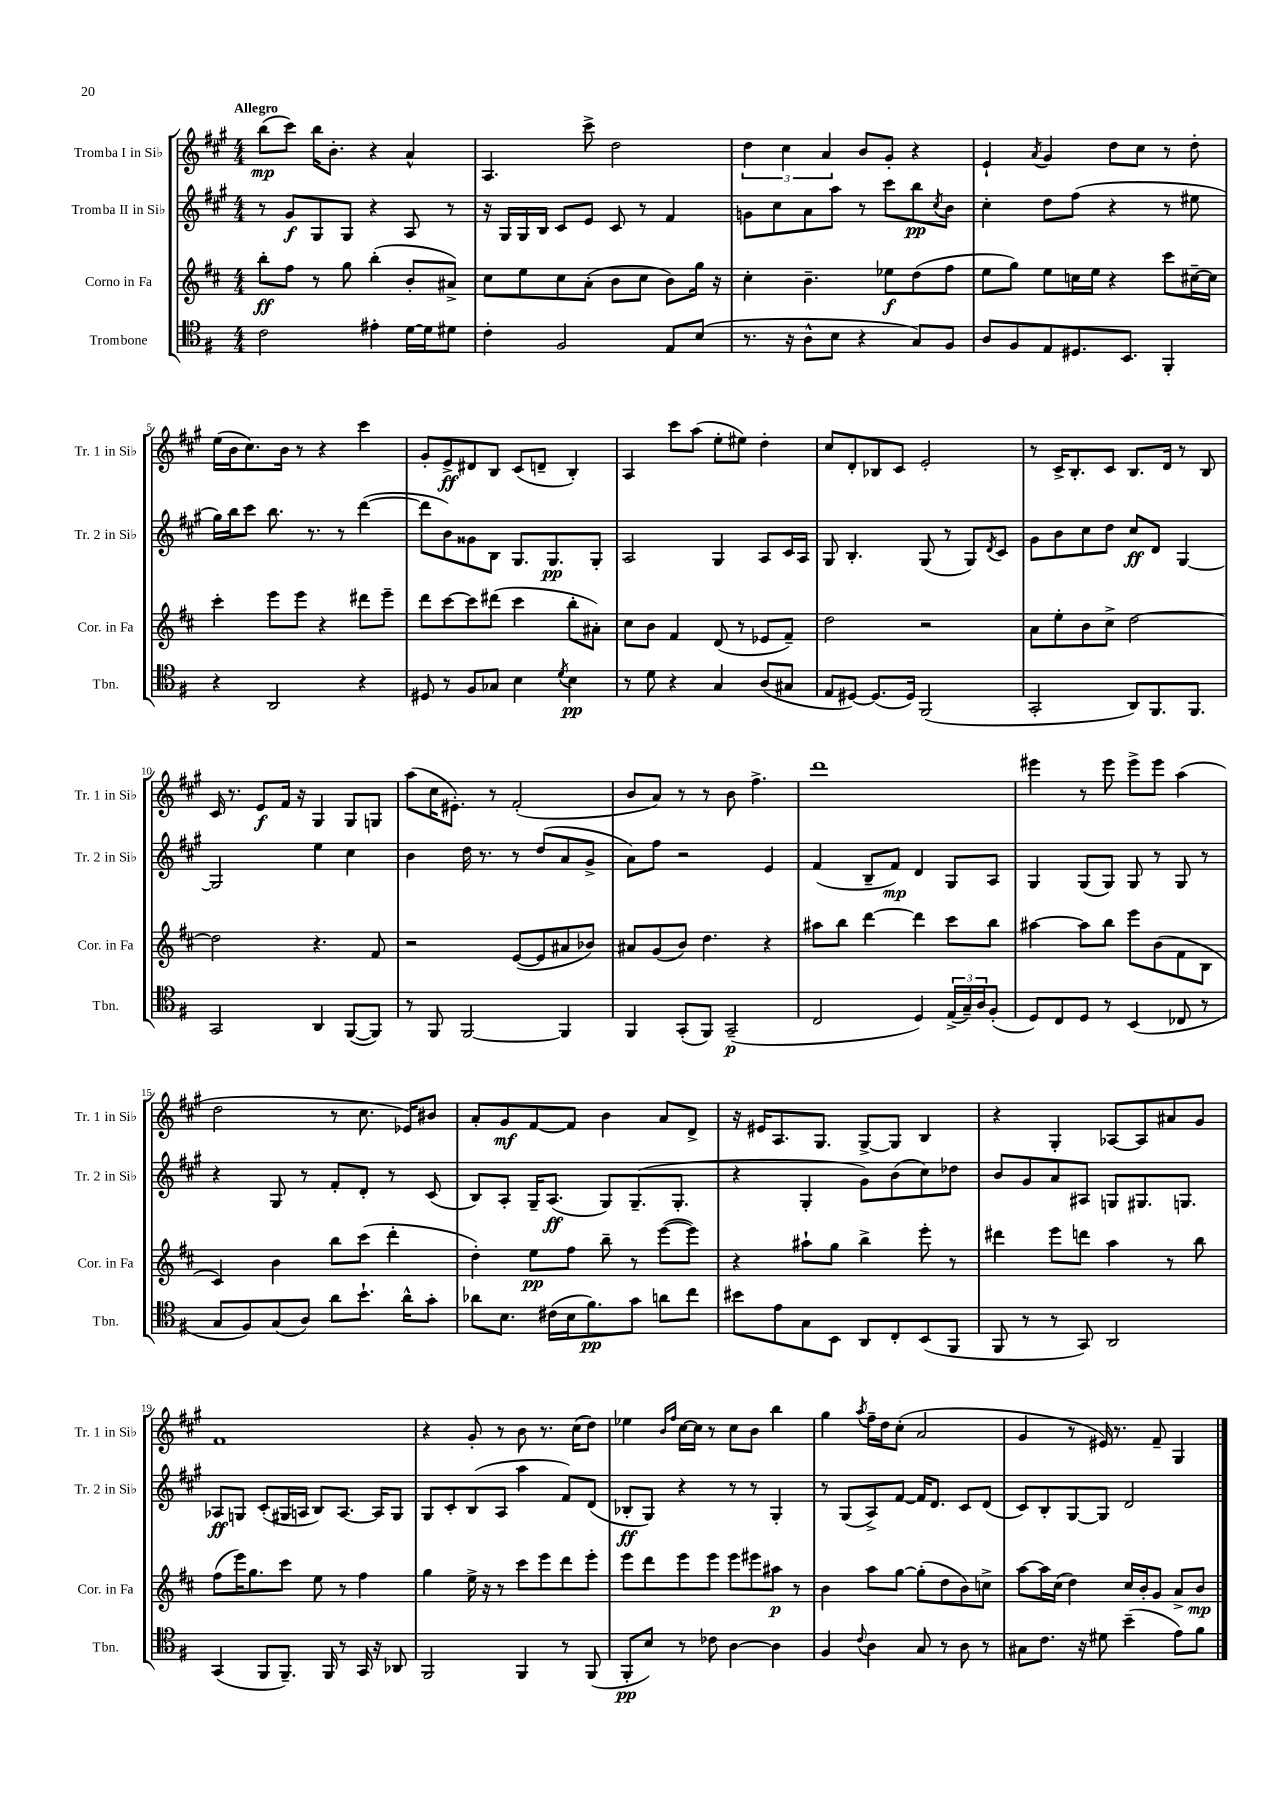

**kern	**dynam	**kern	**dynam	**kern	**dynam	**kern	**dynam
*part4	*part4	*part3	*part3	*part2	*part2	*part1	*part1
*staff4	*staff4	*staff3	*staff3	*staff2	*staff2	*staff1	*staff1
*I"Trombone	*	*I"Corno in Fa	*	*I"Tromba II in Si♭	*	*I"Tromba I in Si♭	*
*I'Tbn.	*	*I'Cor. in Fa	*	*I'Tr. 2 in Si♭	*	*I'Tr. 1 in Si♭	*
*clefC4	*	*clefG2	*	*clefG2	*	*clefG2	*
*k[f#]	*	*k[f#c#]	*	*k[f#c#g#]	*	*k[f#c#g#]	*
*M4/4	*	*M4/4	*	*M4/4	*	*M4/4	*
=1	=1	=1	=1	=1	=1	=1	=1
!	!	!	!	!	!	!LO:TX:a:B:t=Allegro	!
2c\	.	8bb'\L	ff	8r	.	(8bb\L	mp
.	.	8ff#\J	.	8g#/L	f	8ccc#\J)	.
.	.	8r	.	8G#/	.	16bb\KL	.
.	.	.	.	.	.	8.b'\J	.
.	.	8gg\	.	8G#/J	.	.	.
4e#X'\	.	(4bb'\	.	4r	.	4r	.
[16d\LL	.	8b'/L	.	8A/	.	4a^^/	.
16d\J]	.	.	.	.	.	.	.
8d#X\J	.	8a#X^/J)	.	8r	.	.	.
=2	=2	=2	=2	=2	=2	=2	=2
4c'\	.	8cc#\L	.	16r	.	4.A/	.
.	.	.	.	16G#/LL	.	.	.
.	.	8ee\	.	16G#/	.	.	.
.	.	.	.	16B/JJ	.	.	.
2F#/	.	8cc#\	.	8c#/L	.	.	.
.	.	(8a'\J	.	8e/J	.	8ccc#^\	.
.	.	8b\L	.	8c#/	.	2dd\	.
.	.	8cc#\J	.	8r	.	.	.
8E/L	.	8b\L)	.	4f#/	.	.	.
(8B/J	.	16gg\Jk	.	.	.	.	.
.	.	16r	.	.	.	.	.
=3	=3	=3	=3	=3	=3	=3	=3
8.r	.	4cc#'\	.	8gn\L	.	6dd\	.
.	.	.	.	8cc#\	.	.	.
.	.	.	.	.	.	6cc#\	.
16r	.	.	.	.	.	.	.
8A^^\L	.	4.b~\	.	8a\	.	.	.
.	.	.	.	.	.	6a/	.
8B\J	.	.	.	8aa\J	.	.	.
4r	.	.	.	8r	.	8b/L	.
.	.	8ee-X\L	f	8ccc#\L	.	8g#'/J	.
8G/L)	.	(8dd\	.	8bb\	pp	4r	.
.	.	.	.	8qcc#/	.	.	.
8F#/J	.	8ff#\J	.	8b\J	.	.	.
=4	=4	=4	=4	=4	=4	=4	=4
8A/L	.	8ee\L	.	4cc#'\	.	4e`/	.
8F#/	.	8gg\J)	.	.	.	.	.
.	.	.	.	.	.	8qa/	.
8E/	.	8ee\L	.	8dd\L	.	4g#/	.
8.D#X/	.	16ccn\L	.	(8ff#\J	.	.	.
.	.	16ee\JJ	.	.	.	.	.
.	.	4r	.	4r	.	8dd\L	.
8.BB/J	.	.	.	.	.	.	.
.	.	.	.	.	.	8cc#\J	.
4FF#'/	.	8ccc#\L	.	8r	.	8r	.
.	.	[16cc#X~\L	.	8ee#X\	.	8dd'\	.
.	.	16cc#\JJ]	.	.	.	.	.
!!LO:LB:g=z
=5	=5	=5	=5	=5	=5	=5	=5
4r	.	4ccc#'\	.	16gg#\LL)	.	(16ee\LL	.
.	.	.	.	16bb\J	.	16b\J	.
.	.	.	.	8ccc#\J	.	8.cc#\)	.
2AA/	.	8eee\L	.	8.bb\	.	.	.
.	.	.	.	.	.	16b\Jk	.
.	.	8eee\J	.	.	.	8r	.
.	.	.	.	8.r	.	.	.
.	.	4r	.	.	.	4r	.
.	.	.	.	8r	.	.	.
4r	.	8ddd#X\L	.	([4ddd\	.	4ccc#\	.
.	.	8eee~\J	.	.	.	.	.
=6	=6	=6	=6	=6	=6	=6	=6
8D#X/	.	8ddd\L	.	8ddd\L]	.	8g#'/L	.
8r	.	[8ccc#\	.	8b\)	.	8e^/	ff
8F#/L	.	8ccc#\]	.	8g##X\	.	8d#X/	.
8G-X/J	.	(8ddd#X\J	.	8B\J	.	8B/J	.
4B\	.	4ccc#\	.	8.G#/L	.	(8c#/L	.
.	.	.	.	.	.	8dn~/J	.
.	.	.	.	8.G#/	pp	.	.
8qd/	.	.	.	.	.	.	.
4B\	pp	8bb'\L	.	.	.	4B'/)	.
.	.	8a#X'\J)	.	8G#'/J	.	.	.
=7	=7	=7	=7	=7	=7	=7	=7
8r	.	8cc#\L	.	2A/	.	4A/	.
8d\	.	8b\J	.	.	.	.	.
4r	.	4f#/	.	.	.	8ccc#\L	.
.	.	.	.	.	.	(8aa\J	.
4G/	.	(8d/	.	4G#/	.	8ee'\L	.
.	.	8r	.	.	.	8ee#X\J)	.
(8A/L	.	8e-X/L	.	8A/L	.	4dd'\	.
8G#X/J	.	8f#~/J)	.	16c#/L	.	.	.
.	.	.	.	16A/JJ	.	.	.
=8	=8	=8	=8	=8	=8	=8	=8
8E/L	.	2dd\	.	8G#/	.	8cc#/L	.
[8D#X/J)	.	.	.	4.B'/	.	8d'/	.
(8.D#/L]	.	.	.	.	.	8B-X/	.
.	.	.	.	.	.	8c#/J	.
16D#/Jk)	.	.	.	.	.	.	.
(2FF#/	.	2r	.	(8G#/	.	2e'/	.
.	.	.	.	8r	.	.	.
.	.	.	.	8G#/L)	.	.	.
.	.	.	.	8qd/	.	.	.
.	.	.	.	8c#/J	.	.	.
=9	=9	=9	=9	=9	=9	=9	=9
2GG'/	.	8a\L	.	8g#\L	.	8r	.
.	.	8ee'\	.	8b\	.	16c#^/KL	.
.	.	.	.	.	.	8.B'/	.
.	.	8b\	.	8cc#\	.	.	.
.	.	8cc#^\J	.	8dd\J	.	8c#/J	.
8AA/L)	.	[2dd\	.	8cc#/L	ff	8.B/L	.
8.FF#/	.	.	.	8d/J	.	.	.
.	.	.	.	.	.	16d/Jk	.
.	.	.	.	[4G#/	.	8r	.
8.FF#/J	.	.	.	.	.	.	.
.	.	.	.	.	.	8B/	.
!!LO:LB:g=z
=10	=10	=10	=10	=10	=10	=10	=10
2GG/	.	2dd\]	.	2G#/]	.	16c#/	.
.	.	.	.	.	.	8.r	.
.	.	.	.	.	.	8e/L	f
.	.	.	.	.	.	16f#/Jk	.
.	.	.	.	.	.	16r	.
4AA/	.	4.r	.	4ee\	.	4G#/	.
([8FF#/L	.	.	.	4cc#\	.	8G#/L	.
8FF#/J])	.	8f#/	.	.	.	8Gn/J	.
=11	=11	=11	=11	=11	=11	=11	=11
8r	.	2r	.	4b\	.	(8aa\L	.
8FF#/	.	.	.	.	.	16cc#\K	.
.	.	.	.	.	.	8.e#X'\J)	.
[2FF#/	.	.	.	16dd\	.	.	.
.	.	.	.	8.r	.	.	.
.	.	.	.	.	.	8r	.
.	.	([8e/L	.	8r	.	(2f#'/	.
.	.	8e/]	.	(8dd/L	.	.	.
4FF#/]	.	8a#X/	.	8a/	.	.	.
.	.	8b-X/J)	.	8g#^/J	.	.	.
=12	=12	=12	=12	=12	=12	=12	=12
4FF#/	.	8a#X/L	.	8a\L)	.	8b/L	.
.	.	(8g/	.	8ff#\J	.	8a/J)	.
(8GG'/L	.	8b/J)	.	2r	.	8r	.
8FF#/J)	.	4.dd\	.	.	.	8r	.
(2GG~/	p	.	.	.	.	8b\	.
.	.	.	.	.	.	4.ff#^\	.
.	.	4r	.	4e/	.	.	.
=13	=13	=13	=13	=13	=13	=13	=13
2C/	.	8aa#X\L	.	(4f#/	.	1ddd	.
.	.	8bb\J	.	.	.	.	.
.	.	[4ddd\	.	8B~/L	.	.	.
.	.	.	.	8f#/J)	mp	.	.
4D/)	.	4ddd\]	.	4d/	.	.	.
(24E^/LL	.	8ccc#\L	.	8G#/L	.	.	.
24G~/)	.	.	.	.	.	.	.
24A/J	.	.	.	.	.	.	.
(8F#'/J	.	8bb\J	.	8A/J	.	.	.
=14	=14	=14	=14	=14	=14	=14	=14
8D/L)	.	[4aa#X\	.	4G#/	.	4eee#X\	.
8C/	.	.	.	.	.	.	.
8D/J	.	8aa#\L]	.	(8G#/L	.	8r	.
8r	.	8bb\J	.	8G#/J)	.	8eee#\	.
(4BB/	.	8eee\L	.	8G#/	.	8eee#^\L	.
.	.	(8b\	.	8r	.	8eee#\J	.
8C-X/	.	8f#\	.	8G#/	.	(4aa\	.
8r	.	8B\J	.	8r	.	.	.
!!LO:LB:g=z
=15	=15	=15	=15	=15	=15	=15	=15
8G/L	.	4c#/)	.	4r	.	2dd\	.
8F#/)	.	.	.	.	.	.	.
(8G/	.	4b\	.	8G#/	.	.	.
8A/J)	.	.	.	8r	.	.	.
8a\L	.	8bb\L	.	8f#'/L	.	8r	.
8.b`\J	.	(8ccc#\J	.	8d'/J	.	8.cc#\	.
.	.	4ddd'\	.	8r	.	.	.
16a^^\KL	.	.	.	.	.	16e-X/KL)	.
8g'\J	.	.	.	(8c#/	.	8b#X/J	.
=16	=16	=16	=16	=16	=16	=16	=16
8a-X\L	.	4dd'\)	.	8B/L)	.	8a'/L	.
8.B\J	.	.	.	8A'/J	.	8g#/	mf
.	.	8ee\L	pp	16G#~/KL	.	[8f#/	.
(16c#X\LL	.	.	.	(8.A/J	ff	.	.
16B\J	.	8ff#\J	.	.	.	8f#/J]	.
8.f#\)	pp	.	.	.	.	.	.
.	.	8bb~\	.	8G#/L)	.	4b\	.
8g\J	.	8r	.	(8.G#~/	.	.	.
8an\L	.	([8eee\L	.	.	.	8a/L	.
.	.	.	.	8.G#'/J	.	.	.
8cc\J	.	8eee\J])	.	.	.	8d^/J	.
=17	=17	=17	=17	=17	=17	=17	=17
8b#X\L	.	4r	.	4r	.	16r	.
.	.	.	.	.	.	16e#X/KL	.
8e\	.	.	.	.	.	8.A/	.
8G\	.	8aa#X`\L	.	4G#'/	.	.	.
.	.	.	.	.	.	8.G#/J	.
8BB\J	.	8gg\J	.	.	.	.	.
8AA/L	.	4bb^\	.	8g#\L)	.	[8G#^/L	.
8C'/	.	.	.	(8b\	.	8G#/J]	.
(8BB/	.	8eee'\	.	8cc#\)	.	4B/	.
8FF#/J	.	8r	.	8dd-X\J	.	.	.
=18	=18	=18	=18	=18	=18	=18	=18
8FF#/	.	4ddd#X\	.	8b/L	.	4r	.
8r	.	.	.	8g#/	.	.	.
8r	.	8eee\L	.	8a/	.	4G#'/	.
8GG/)	.	8dddn\J	.	8A#X/J	.	.	.
2AA/	.	4aa\	.	8Gn/L	.	[8A-X/L	.
.	.	.	.	8.G#X/	.	8A-/]	.
.	.	8r	.	.	.	8a#X/	.
.	.	.	.	8.Gn/J	.	.	.
.	.	8bb\	.	.	.	8g#/J	.
!!LO:LB:g=z
=19	=19	=19	=19	=19	=19	=19	=19
(4GG/	.	(8ff#\L	.	8A-X/L	ff	1f#	.
.	.	16eee\K)	.	8Gn/J	.	.	.
.	.	8.gg\	.	.	.	.	.
8FF#/L	.	.	.	(8c#'/L	.	.	.
8.FF#~/J)	.	8ccc#\J	.	16G#X/L	.	.	.
.	.	.	.	16An/JJ	.	.	.
.	.	8ee\	.	8B/L)	.	.	.
16FF#/	.	.	.	.	.	.	.
8r	.	8r	.	[8.A/J	.	.	.
16GG/	.	4ff#\	.	.	.	.	.
16r	.	.	.	16A/KL]	.	.	.
8AA-X/	.	.	.	8G#/J	.	.	.
=20	=20	=20	=20	=20	=20	=20	=20
2FF#/	.	4gg\	.	8G#/L	.	4r	.
.	.	.	.	8c#'/	.	.	.
.	.	16ee^\	.	(8B/	.	8g#'/	.
.	.	16r	.	.	.	.	.
.	.	8r	.	8A/J	.	8r	.
4FF#/	.	8ccc#\L	.	4aa\	.	8b\	.
.	.	8eee\	.	.	.	8.r	.
8r	.	8ddd\	.	8f#/L)	.	.	.
.	.	.	.	.	.	(16cc#\KL	.
(8FF#/	.	8eee'\J	.	(8d/J	.	8dd\J)	.
=21	=21	=21	=21	=21	=21	=21	=21
8FF#'/L	pp	8eee\L	.	8B-X'/L	ff	4ee-X\	.
8B/J)	.	8ddd\	.	8G#/J)	.	.	.
.	.	.	.	.	.	16qqb/LL	.
.	.	.	.	.	.	16qqff#/JJ	.
8r	.	8eee\	.	4r	.	[16cc#\LL	.
.	.	.	.	.	.	16cc#\JJ]	.
8c-X\	.	8eee\J	.	.	.	8r	.
[4A\	.	8eee\L	.	8r	.	8cc#\L	.
.	.	8eee#X\	.	8r	.	8b\J	.
4A\]	.	8aa#X\J	p	4G#'/	.	4bb\	.
.	.	8r	.	.	.	.	.
=22	=22	=22	=22	=22	=22	=22	=22
4F#/	.	4b\	.	8r	.	4gg#\	.
.	.	.	.	(8G#/L	.	.	.
8qqc/	.	.	.	.	.	8qaa/	.
4A\	.	8aa\L	.	8A^/)	.	16ff#~\LL	.
.	.	.	.	.	.	16dd\J	.
.	.	[8gg\J	.	[8f#/J	.	(8cc#'\J	.
8G/	.	(8gg'\L]	.	16f#/KL]	.	2a/	.
.	.	.	.	8.d/J	.	.	.
8r	.	8dd\	.	.	.	.	.
8A\	.	8b\)	.	8c#/L	.	.	.
8r	.	8ccn^\J	.	(8d/J	.	.	.
=23	=23	=23	=23	=23	=23	=23	=23
8G#X\L	.	[8aa\L	.	8c#/L)	.	4g#/	.
8.c\J	.	16aa\L]	.	8B'/	.	.	.
.	.	(16cc#\JJ	.	.	.	.	.
.	.	4dd\)	.	[8G#/	.	8r	.
16r	.	.	.	.	.	.	.
8d#X\	.	.	.	8G#/J]	.	16e#X/)	.
.	.	.	.	.	.	8.r	.
(4b~\	.	16cc#/LL	.	2d/	.	.	.
.	.	16b'/J	.	.	.	.	.
.	.	8g/J	.	.	.	8f#~/	.
8e\L)	.	8a^/L	.	.	.	4G#/	.
8f#\J	.	8b/J	mp	.	.	.	.
==	==	==	==	==	==	==	==
*-	*-	*-	*-	*-	*-	*-	*-
